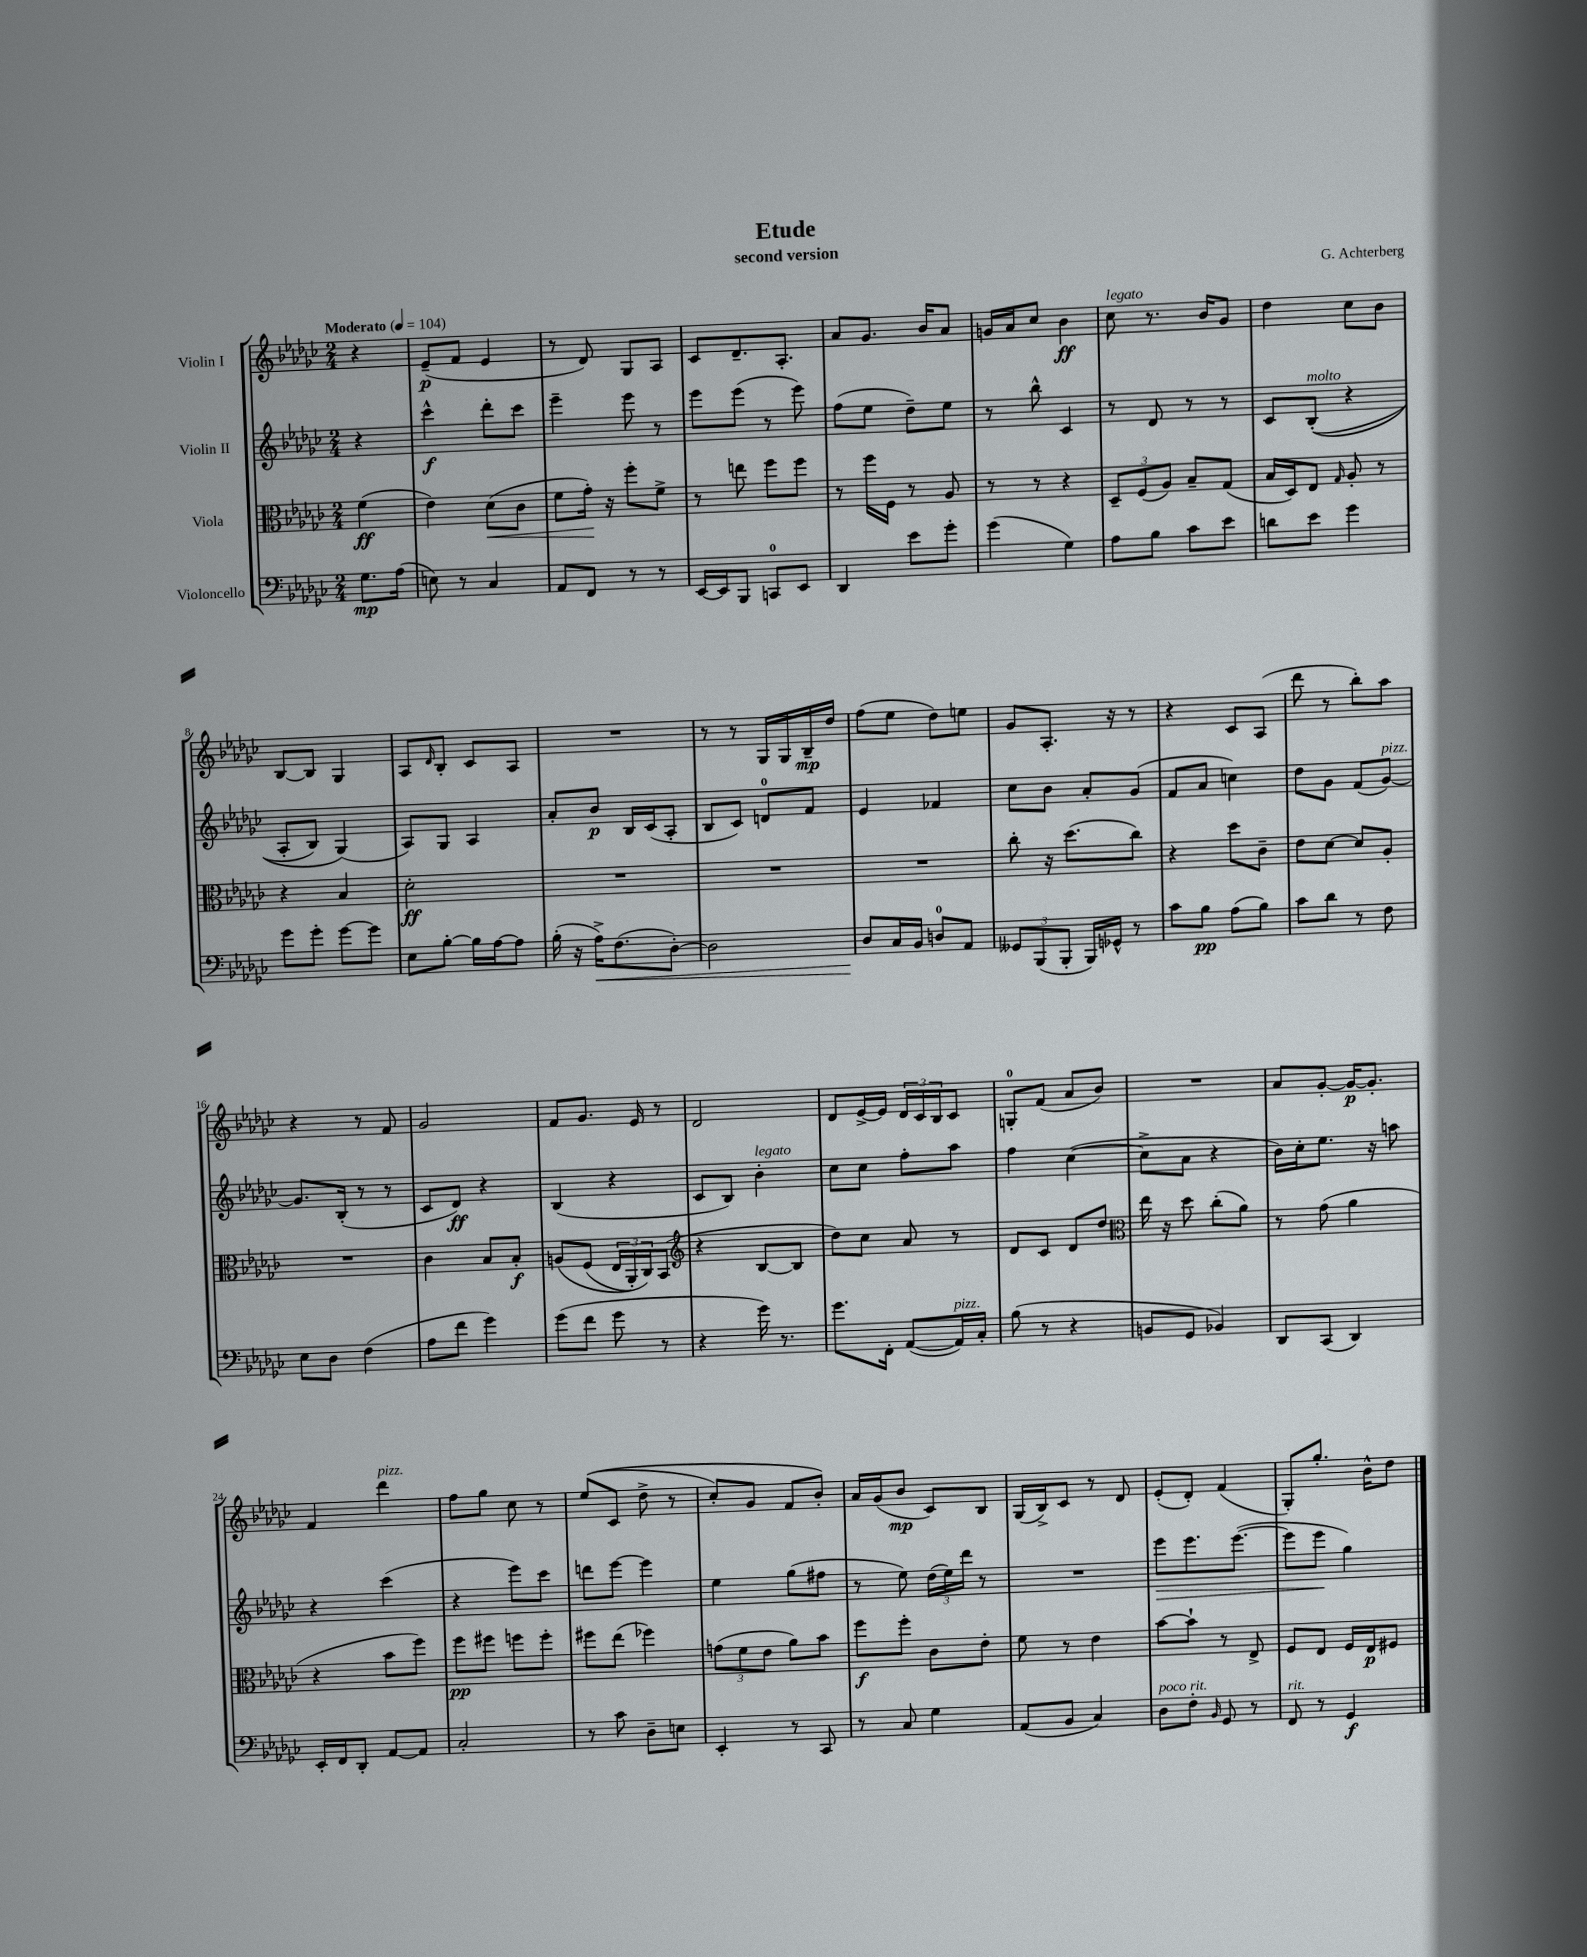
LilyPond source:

\header { title = "Etude" composer = "G. Achterberg" subtitle = "second version" }
<<
\new StaffGroup <<
\new Staff = "s0" \with { instrumentName = "Violin I" } {
    \clef treble \key ges \major \numericTimeSignature \time 2/4 \partial 4 \tempo "Moderato" 4 = 104
    r4 |
    ees'8--\p( f'8 ees'4 |
    r8 des'8) ges8 aes8 |
    ces'8 des'8.-- aes8.-. |
    aes'8 ges'8. bes'16 aes'8 |
    g'16 aes'16 ces''8 bes'4\ff |
    ces''8^\markup { \italic "legato" } r8. bes'16 ges'8 |
    des''4 ces''8 bes'8 |
    bes8~ bes8 ges4 |
    aes8 \grace { des'16 } bes8-. ces'8 aes8 |
    R2 |
    r8 r8 ges16 ges16 bes16--\mp des''16 |
    f''8( ees''8 des''8) e''8 |
    ges'8 aes8.-. r16 r8 |
    r4 ces'8 aes8( |
    des'''8 r8 bes''8-.) aes''8 |
    r4 r8 f'8 |
    ges'2 |
    f'8 ges'8. ees'16 r8 |
    des'2 |
    des'8 ees'16~-> ees'16 \tuplet 3/2 { des'16 ces'16 bes16 } ces'8 |
    g8-0-. f'8( aes'8 bes'8) |
    R2 |
    aes'8 ges'8~-. ges'16~\p ges'8.-. |
    f'4 des'''4^\markup { \italic "pizz." } |
    f''8 ges''8 ces''8 r8 |
    ees''8(\( ces'8 des''8-> r8 |
    ces''8-.) ges'8 f'8 bes'8-.\) |
    aes'16 ges'16( bes'8\mp ces'8) bes8 |
    ges16( bes16->) ces'8 r8 des'8 |
    ees'8-.( des'8-.) f'4( |
    ges8-.) ges''8.-. bes'16-^ des''8 \bar "|." |
}
\new Staff = "s1" \with { instrumentName = "Violin II" } {
    \clef treble \key ges \major \numericTimeSignature \time 2/4 \partial 4
    r4 |
    ces'''4-^\f des'''8-. ces'''8 |
    ees'''4-- ees'''8 r8 |
    ees'''8 ees'''8( r8 ees'''8) |
    f''8( ees''8 des''8--) ees''8 |
    r8 bes''8-^ ces'4 |
    r8 des'8 r8 r8 |
    ces'8 bes8-.^\markup { \italic "molto" }(\( r4 |
    aes8-. bes8) ges4(\) |
    aes8) ges8 aes4 |
    aes'8-. bes'8\p bes16 ces'16( aes8-. |
    bes8 ces'8) d'8-0 f'8 |
    ees'4 fes'4 |
    ces''8 bes'8 aes'8-. ges'8( |
    f'8 aes'8 c''4) |
    des''8 ges'8 f'8( ges'8~^\markup { \italic "pizz." }) |
    ges'8. bes16-.( r8 r8 |
    ces'8 des'8\ff) r4 |
    bes4( r4 |
    ces'8 bes8) bes'4-.^\markup { \italic "legato" } |
    ces''8 ces''8 f''8-. aes''8 |
    f''4 ces''4~( |
    ces''8-> aes'8 r4 |
    bes'16) ces''16-. ees''8. r16 a''8 |
    r4 ces'''4( |
    r4 ees'''8) ces'''8 |
    d'''8 ees'''8~ ees'''4 |
    ees''4 ges''8( fis''8 |
    r8 ees''8) \tuplet 3/2 { des''16( ees''16) des'''16 } r8 |
    R2 |
    ees'''8\> ees'''8. ees'''8.~( |
    ees'''8 ees'''8\! ges''4) \bar "|." |
}
\new Staff = "s2" \with { instrumentName = "Viola" } {
    \clef alto \key ges \major \numericTimeSignature \time 2/4 \partial 4
    f'4\ff( |
    ees'4) des'8\<( ces'8 |
    f'8 ges'16-.\!) r16 f''8-. f'8-> |
    r8 e''8 f''8 f''8 |
    r8 f''16 f16 r8 aes8 |
    r8 r8 r4 |
    \tuplet 3/2 { des8-- f8( aes8) } bes8-- ges8( |
    bes16 des16) ees8 \grace { ges16 } aes8-. r8 |
    r4 bes4 |
    des'2-.\ff |
    R2 |
    R2 |
    R2 |
    ces''8-. r16 des''8.( ces''8) |
    r4 des''8 ces'8-- |
    ees'8 des'8~ des'8 aes8-. |
    R2 |
    ces'4 bes8 bes8-.\f |
    a8\( f8( \tuplet 3/2 { ees16 aes,16-.) ces16\) } bes,8( |
    \clef treble r4 bes8~ bes8 |
    des''8) ces''8 aes'8 r8 |
    des'8 ces'8 des'8 des''8 |
    \clef alto ees''16 r16 des''8 ces''8-.( aes'8) |
    r8 ges'8( aes'4 |
    r4 bes'8 f''8) |
    f''8\pp fis''8 f''8 f''8-. |
    fis''8 ees''8( fes''4) |
    \tuplet 3/2 { g'8( f'8 ees'8 } aes'8) bes'8 |
    f''8\f f''8-. ces'8 ees'8-. |
    f'8 r8 ees'4 |
    bes'8~ bes'8-! r8 ees8-> |
    f8 ees8 f16 ees16\p fis8 \bar "|." |
}
\new Staff = "s3" \with { instrumentName = "Violoncello" } {
    \clef bass \key ges \major \numericTimeSignature \time 2/4 \partial 4
    ges8.\mp aes16( |
    e8) r8 ces4 |
    aes,8 f,8 r8 r8 |
    ees,16~ ees,16 bes,,8 c,8-0 ees,8 |
    des,4 ees'8 ges'8-. |
    ges'4( ges4) |
    aes8 bes8 ces'8 ees'8 |
    d'8 ees'8 ges'4 |
    ges'8 ges'8-. ges'8~ ges'8 |
    ees8 bes8~-. bes16 aes16~ aes8 |
    bes16-.( r16 aes16->\<) f8.( des8~-.) |
    des2 |
    des8\! ces16 bes,16 d8-0 aes,8 |
    \tuplet 3/2 { geses,8 bes,,8( bes,,8-. } bes,,16) ges,16-^ r8 |
    ces'8 bes8\pp aes8( bes8) |
    ces'8 des'8 r8 f8 |
    ees8 des8 f4( |
    aes8 f'8 ges'4) |
    ges'8( f'8 ges'8 r8 |
    r4 ges'16) r8. |
    ges'8. f,16-. aes,8~( aes,16^\markup { \italic "pizz." }) ces16-. |
    bes8( r8 r4 |
    b,8 ges,8 bes,4) |
    des,8 ces,8( des,4) |
    ees,16-. f,16 des,8-. aes,8~ aes,8 |
    ces2-. |
    r8 ces'8 des8-- e8 |
    ees,4-. r8 ces,8 |
    r8 ces8 ges4 |
    aes,8( bes,8 ces4) |
    des8^\markup { \italic "poco rit." } f8-. \grace { bes,16 } ges,8 r8 |
    f,8^\markup { \italic "rit." } r8 ges,4\f \bar "|." |
}
>>
>>
